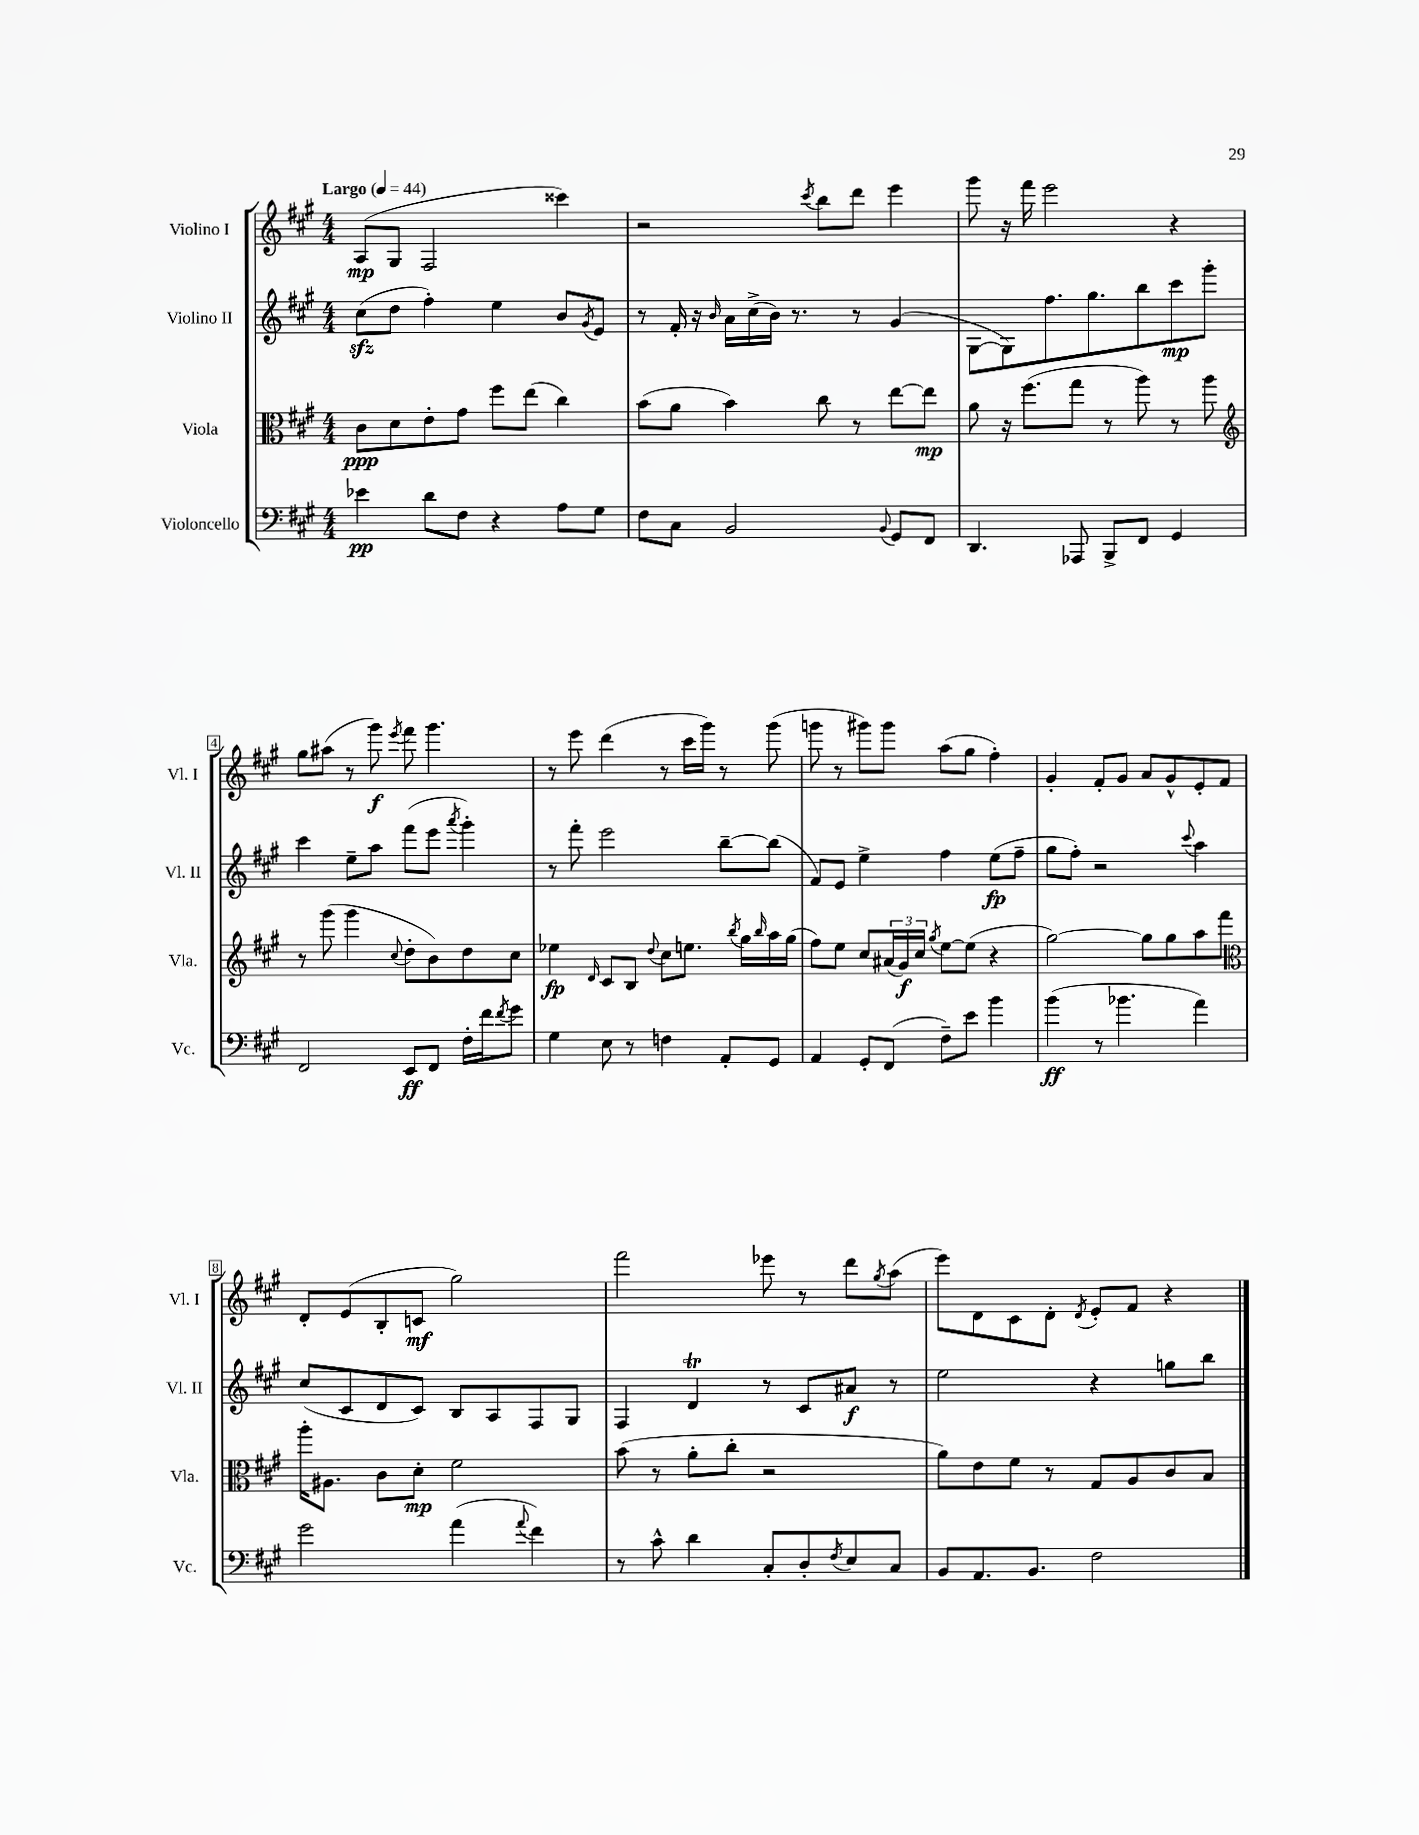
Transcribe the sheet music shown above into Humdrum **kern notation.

**kern	**dynam	**kern	**dynam	**kern	**dynam	**kern	**dynam
*part4	*part4	*part3	*part3	*part2	*part2	*part1	*part1
*staff4	*staff4	*staff3	*staff3	*staff2	*staff2	*staff1	*staff1
*I"Violoncello	*	*I"Viola	*	*I"Violino II	*	*I"Violino I	*
*I'Vc.	*	*I'Vla.	*	*I'Vl. II	*	*I'Vl. I	*
*clefF4	*	*clefC3	*	*clefG2	*	*clefG2	*
*k[f#c#g#]	*	*k[f#c#g#]	*	*k[f#c#g#]	*	*k[f#c#g#]	*
*M4/4	*	*M4/4	*	*M4/4	*	*M4/4	*
*MM44	*	*MM44	*	*MM44	*	*MM44	*
=1	=1	=1	=1	=1	=1	=1	=1
!	!	!	!	!	!	!LO:TX:a:B:t=Largo	!
4e-X\	pp	8c#\L	ppp	(8cc#zz\L	.	(8A/L	mp
.	.	8d\	.	8dd\J	.	8G#/J	.
8d\L	.	8e'\	.	4ff#'\)	.	2F#/	.
8F#\J	.	8g#\J	.	.	.	.	.
4r	.	8ff#\L	.	4ee\	.	.	.
.	.	(8ee\J	.	.	.	.	.
8A\L	.	4cc#\)	.	8b/L	.	4ccc##X\)	.
.	.	.	.	8qg#/	.	.	.
8G#\J	.	.	.	8e/J	.	.	.
=2	=2	=2	=2	=2	=2	=2	=2
8F#\L	.	(8b\L	.	8r	.	2r	.
8C#\J	.	8a\J	.	16f#'/	.	.	.
.	.	.	.	16r	.	.	.
.	.	.	.	16qqb/	.	.	.
2BB/	.	4b\)	.	16a\LL	.	.	.
.	.	.	.	(16cc#^\	.	.	.
.	.	.	.	16b\JJ)	.	.	.
.	.	.	.	8.r	.	.	.
.	.	.	.	.	.	8qccc#/	.
.	.	8cc#\	.	.	.	8bb\L	.
.	.	8r	.	8r	.	8ddd\J	.
8qqBB/	.	.	.	.	.	.	.
8GG#/L	.	[8ee\L	.	(4g#/	.	4eee\	.
8FF#/J	.	8ee\J]	mp	.	.	.	.
=3	=3	=3	=3	=3	=3	=3	=3
4.DD/	.	8a\	.	[8G#\L	.	8ggg#\	.
.	.	16r	.	8G#\])	.	16r	.
.	.	(8.ff#\L	.	.	.	16fff#\	.
.	.	.	.	8.ff#\	.	2eee\	.
8AAA-X/	.	8gg#\J	.	.	.	.	.
.	.	.	.	8.gg#\	.	.	.
8BBB^/L	.	8r	.	.	.	.	.
8FF#/J	.	8aa\)	.	8bb\	.	.	.
4GG#/	.	8r	.	8ccc#\	mp	4r	.
.	.	8aa\	.	8ggg#'\J	.	.	.
!!LO:LB:g=z
=4	=4	=4	=4	=4	=4	=4	=4
*	*	*clefG2	*	*	*	*	*
2FF#/	.	8r	.	4ccc#\	.	8gg#\L	.
.	.	(8ggg#\	.	.	.	(8aa#X\J	.
.	.	4ggg#\	.	8ee~\L	.	8r	.
.	.	.	.	8aa\J	.	8ggg#\)	f
.	.	8qqcc#/	.	.	.	8qeee/	.
8EE/L	ff	8dd'\L	.	(8fff#\L	.	8fff#\	.
8FF#/J	.	8b\)	.	8eee\J	.	4.ggg#\	.
.	.	.	.	8qaaa/	.	.	.
16F#'\LL	.	8dd\	.	4ggg#'\)	.	.	.
16f#\J	.	.	.	.	.	.	.
8qf#/	.	.	.	.	.	.	.
8g#\J	.	8cc#\J	.	.	.	.	.
=5	=5	=5	=5	=5	=5	=5	=5
4G#\	.	4ee-X\	fp	8r	.	8r	.
.	.	.	.	8fff#'\	.	8eee\	.
.	.	16qqd/	.	.	.	.	.
8E\	.	8c#/L	.	2eee\	.	(4ddd\	.
8r	.	8B/J	.	.	.	.	.
.	.	8qqdd/	.	.	.	.	.
4Fn\	.	8cc#\L	.	.	.	8r	.
.	.	8.een\J	.	.	.	16ccc#\LL	.
.	.	.	.	.	.	16ggg#\JJ)	.
8AA'/L	.	.	.	[8bb~\L	.	8r	.
.	.	8qbb/	.	.	.	.	.
.	.	16gg#\LL	.	.	.	.	.
.	.	16qqbb/	.	.	.	.	.
8GG#/J	.	16aa\	.	(8bb\J]	.	(8ggg#\	.
.	.	(16gg#\JJ	.	.	.	.	.
=6	=6	=6	=6	=6	=6	=6	=6
4AA/	.	8ff#\L)	.	8f#/L)	.	8gggn\	.
.	.	8ee\J	.	8e/J	.	8r	.
8GG#'/L	.	8cc#/L	.	4ee^\	.	8ggg#X\L)	.
(8FF#/J	.	(24a#X/L	.	.	.	8ggg#\J	.
.	.	24g#/)	f	.	.	.	.
.	.	24cc#/JJ	.	.	.	.	.
.	.	8qgg#/	.	.	.	.	.
8F#~\L)	.	[8ee\L	.	4ff#\	.	(8aa\L	.
8e\J	.	(8ee\J]	.	.	.	8gg#\J	.
4b\	.	4r	.	(8ee\L	fp	4ff#'\)	.
.	.	.	.	8ff#~\J	.	.	.
=7	=7	=7	=7	=7	=7	=7	=7
(4b\	ff	[2gg#\)	.	8gg#\L	.	4g#'/	.
.	.	.	.	8ff#'\J)	.	.	.
8r	.	.	.	2r	.	8f#'/L	.
4.b-X\	.	.	.	.	.	8g#/J	.
.	.	8gg#\L]	.	.	.	8a/L	.
.	.	8gg#\	.	.	.	8g#^^/	.
.	.	.	.	8qqccc#/	.	.	.
4a\)	.	8aa\	.	4aa\	.	8e'/	.
.	.	8fff#\J	.	.	.	8f#/J	.
!!LO:LB:g=z
=8	=8	=8	=8	=8	=8	=8	=8
*	*	*clefC3	*	*	*	*	*
2g#\	.	16aa'\KL	.	(8cc#/L	.	8d'/L	.
.	.	8.A#X\J	.	.	.	.	.
.	.	.	.	8c#/	.	(8e/	.
.	.	8c#\L	.	8d/	.	8B'/	.
.	.	8d'\J	mp	8c#/J)	.	8cn/J	mf
(4a\	.	2f#\	.	8B/L	.	2gg#\)	.
.	.	.	.	8A/	.	.	.
8qqa/	.	.	.	.	.	.	.
4f#\)	.	.	.	8F#/	.	.	.
.	.	.	.	8G#/J	.	.	.
=9	=9	=9	=9	=9	=9	=9	=9
8r	.	(8b\	.	4F#/	.	2fff#\	.
8c#^^\	.	8r	.	.	.	.	.
4d\	.	8a'\L	.	4dT/	.	.	.
.	.	8cc#'\J	.	.	.	.	.
8C#'/L	.	2r	.	8r	.	8eee-X\	.
8D'/	.	.	.	8c#/L	.	8r	.
8qF#/	.	.	.	.	.	.	.
8E/	.	.	.	8a#X/J	f	8ddd\L	.
.	.	.	.	.	.	8qgg#/	.
8C#/J	.	.	.	8r	.	(8aa\J	.
=10	=10	=10	=10	=10	=10	=10	=10
8BB/L	.	8a\L)	.	2ee\	.	8eee\L)	.
8.AA/	.	8e\	.	.	.	8d\	.
.	.	8f#\J	.	.	.	8c#\	.
8.BB/J	.	.	.	.	.	.	.
.	.	8r	.	.	.	8d'\J	.
.	.	.	.	.	.	8qd/	.
2F#\	.	8G#/L	.	4r	.	8e'/L	.
.	.	8A/	.	.	.	8f#/J	.
.	.	8c#/	.	8ggn\L	.	4r	.
.	.	8B/J	.	8bb\J	.	.	.
==	==	==	==	==	==	==	==
*-	*-	*-	*-	*-	*-	*-	*-
